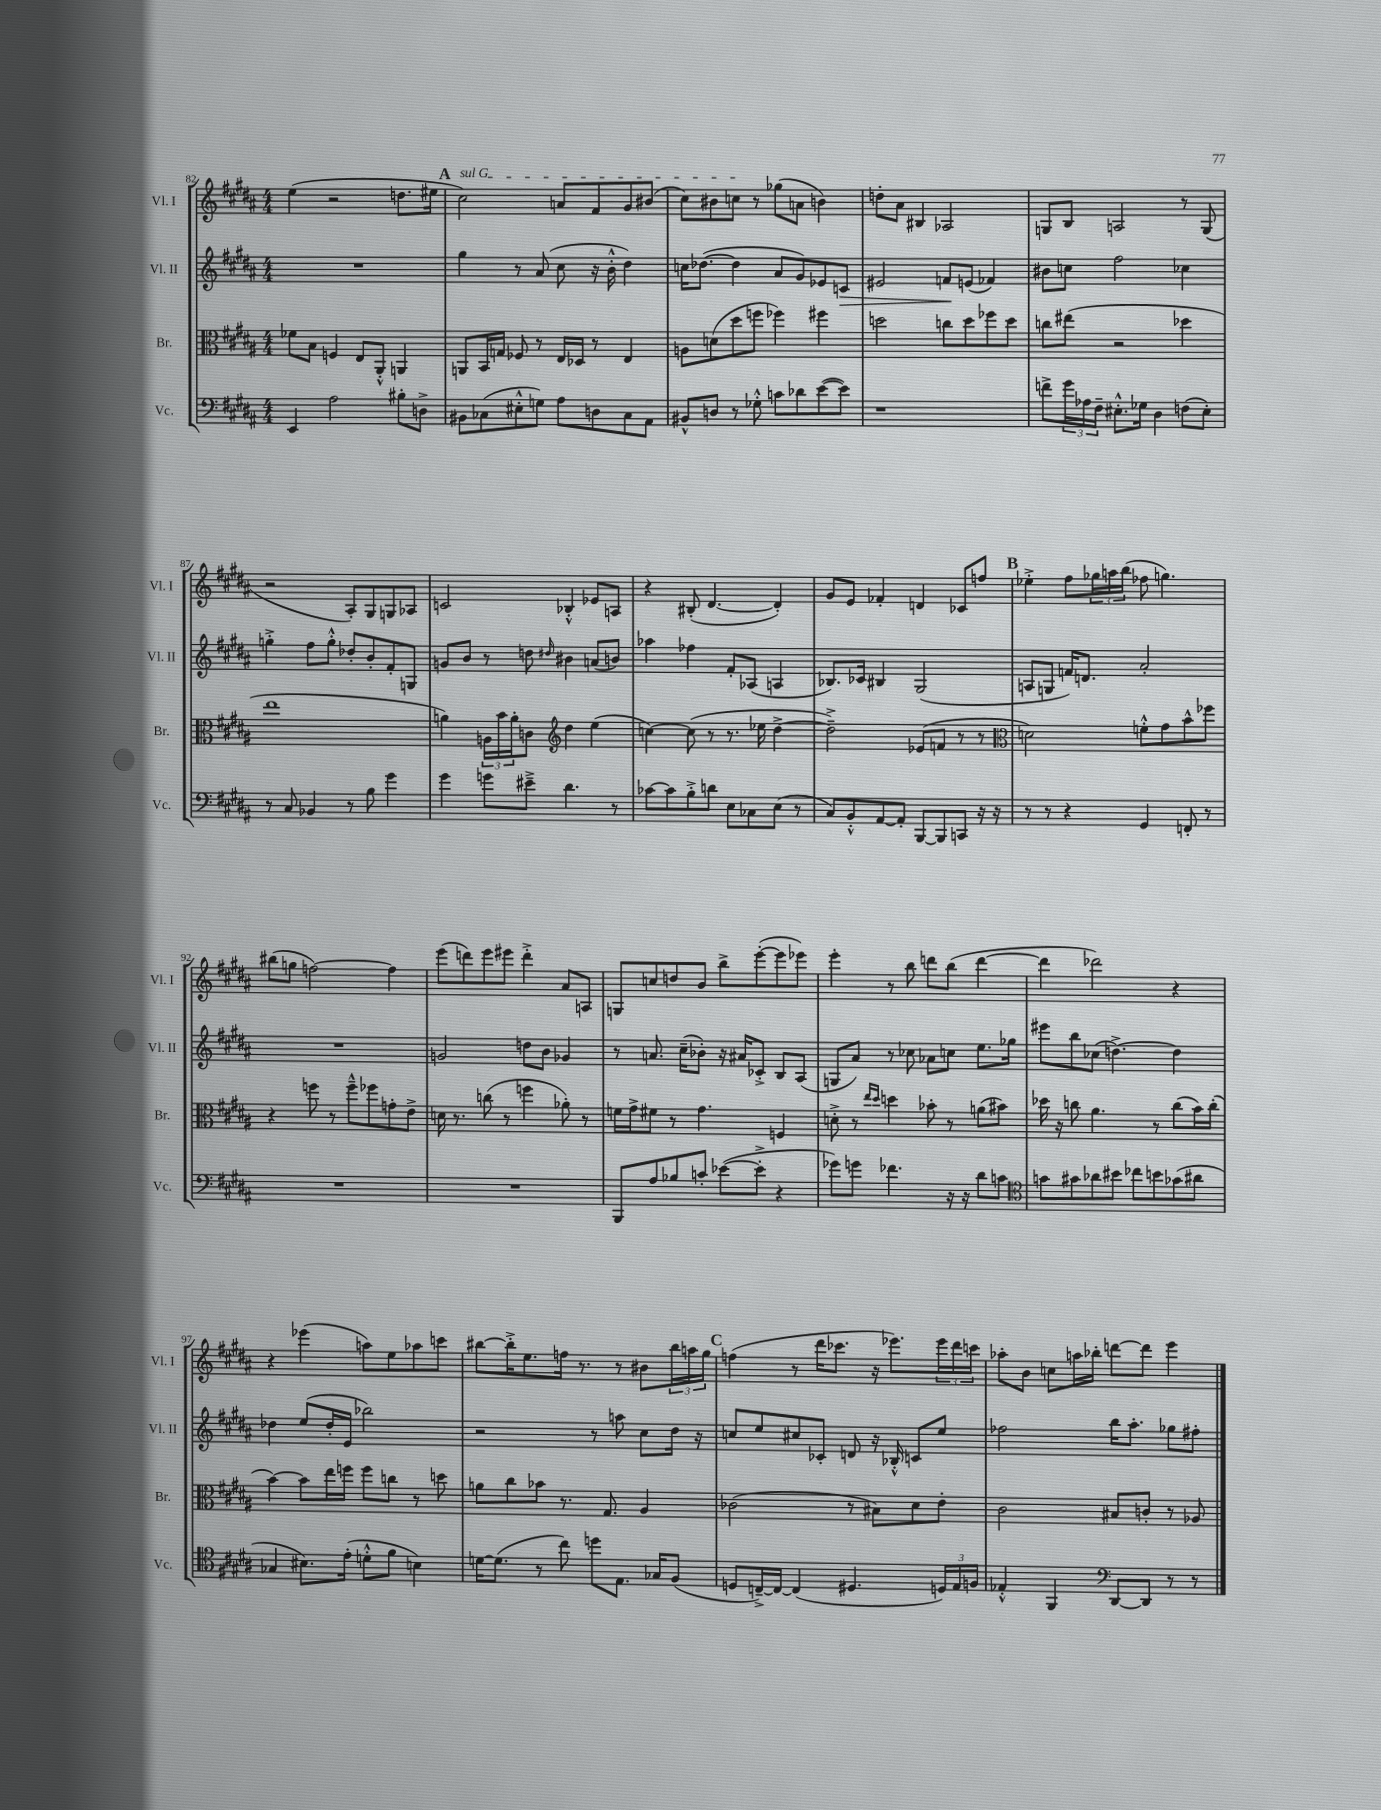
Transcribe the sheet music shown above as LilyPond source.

<<
\new StaffGroup <<
\new Staff = "s0" \with { instrumentName = "Vl. I" shortInstrumentName = "Vl. I" } {
    \clef treble \key b \major \numericTimeSignature \time 4/4
    e''4( r2 d''8. eis''16 |
    \mark \markup { \bold "A" } \once \override TextSpanner.bound-details.left.text = \markup { \italic "sul G" } cis''2\startTextSpan) a'8 fis'8 gis'8 bis'8( |
    cis''8) bis'8 c''8\stopTextSpan r8 ges''8( a'8 b'4) |
    d''8-. ais'8 bis4 aes2 |
    g8 b8 a2 r8 g8( |
    r2 ais8-.) gis8 g8 aes8 |
    c'2 bes4-.-^ ees'8 a8 |
    r4 bis8-.( dis'4.~ dis'4-.) |
    gis'8 e'8 fes'4-. d'4 ces'8 f''8 |
    \mark \markup { \bold "B" } ees''4-.-> fis''8 \tuplet 3/2 { ges''16 a''16 b''16( } fes''8 g''4.) |
    bis''8( g''8 f''2~) f''4 |
    e'''8( d'''8) e'''8 eis'''8 d'''4-.-> ais'8 a8 |
    g8 c''8 d''8 b'8 b''8-> e'''8~-.( e'''8 ees'''8) |
    e'''4-. r8 b''8 d'''8 b''8( d'''4~ |
    d'''4 des'''2) r4 |
    r4 ees'''4( a''8) e''8 aes''8 c'''8 |
    bis''8~ bis''16-.-> e''8. f''16 r8. r8 bis'8 \tuplet 3/2 { bis''16 a''16 gis''16 } |
    \mark \markup { \bold "C" } f''4( r8 dis'''16 ces'''8. r16 ees'''8.) \tuplet 3/2 { ees'''16 dis'''16 c'''16 } |
    aes''8-. b'8 c''8 a''16 bes''16-. d'''8~ d'''8 e'''4 \bar "|." |
}
\new Staff = "s1" \with { instrumentName = "Vl. II" shortInstrumentName = "Vl. II" } {
    \clef treble \key b \major \numericTimeSignature \time 4/4
    R1 |
    \mark \markup { \bold "A" } gis''4 r8 ais'8( cis''8 r16 b'16-.-^ dis''4) |
    c''16 des''8.~( des''4 ais'8 gis'8) ees'8 c'8\> |
    eis'2 f'8\! e'8( fes'4) |
    bis'8 c''8 fis''2 ces''4 |
    g''4-.-> fis''8 g''8-.-^ des''8-. b'8-. fis'8-. g8 |
    g'8 b'8 r8 d''8 \grace { dis''16 } bis'4 a'8( b'8) |
    aes''4 fes''4 fis'8-. aes8( a4 |
    bes8.) ces'16 bis4 gis2( |
    \mark \markup { \bold "B" } a8 g8 f'16) d'8. ais'2-. |
    R1 |
    g'2 d''8 b'8 ges'4 |
    r8 a'8. cis''16--( bes'8-.) r16 ais'16 ces'8-.-> b8 ais8( |
    g8 ais'8) r8 ces''8 aes'8 c''8 e''8. ges''16 |
    eis'''8 b''8 ces''8( d''4.~->) d''4 |
    des''4 e''8( des''16-. e'16 bes''2) |
    r2 r8 a''8 cis''8 dis''16 r16 |
    \mark \markup { \bold "C" } c''8 e''8 cis''8 ces'8-. d'8 r16 bes16-.-^ c'8 e''8 |
    fes''2 b''16 ais''8.-. ges''8 fis''8-. \bar "|." |
}
\new Staff = "s2" \with { instrumentName = "Br." shortInstrumentName = "Br." } {
    \clef alto \key b \major \numericTimeSignature \time 4/4
    fes'8 b8 f4 e8 ais,8-.-^ a,4 |
    \mark \markup { \bold "A" } a,8 b,16 g16 fes8 r8 e16 des16 r8 e4 |
    a8 d'8( dis''8 f''8 fes''4) fis''4 |
    d''2 c''8 d''8 fes''8 d''8 |
    c''8 eis''8( r2 des''4 |
    e''1 |
    a'4) \tuplet 3/2 { a16 b'16 a'16-. } c'8 \clef treble dis''4 e''4( |
    c''4~) c''8( r8 r8. ees''16 dis''4~-> |
    dis''2--->) ees'8( f'8 r8 r8 |
    \mark \markup { \bold "B" } \clef alto d'2) f'8-.-^ gis'8 b'8-^ fes''8 |
    r4 f''8 r8 f''8---^ fes''8 g'8-. e'8-> |
    d'16 r8. c''8( r8 f''4 aes'8-.) r8 |
    f'16 gis'16-> fis'8 r8 gis'4. f4 |
    d'8-.-> r8 \grace { e''16 dis''16 } d''4 bes'8-. r8 a'8( bis'8) |
    des''16 r16 c''8 ais'4. r8 c''8( b'16) c''16-.( |
    b'4~) b'8 e''16 f''16 f''8 c''8 r8 d''8 |
    a'8 cis''8 bes'8 r8. gis8. ais4 |
    \mark \markup { \bold "C" } ces'2( r8 bis8) dis'8 e'8-. |
    cis'2 bis8 c'8-. r8 aes8 \bar "|." |
}
\new Staff = "s3" \with { instrumentName = "Vc." shortInstrumentName = "Vc." } {
    \clef bass \key b \major \numericTimeSignature \time 4/4
    e,4 ais2 bis8-. d8-> |
    \mark \markup { \bold "A" } bis,8 ces8( eis8-.-^ g8) ais8 d8 ces8 ais,8 |
    bis,8-^ d8 r8 ges8-.-^ c'8 des'8 e'8~( e'8) |
    r1 |
    f'8-> \tuplet 3/2 { gis'16 aes16 fis16-- } eis8.-.-^ ges16 dis4 f8( eis8-.) |
    r8 cis8 bes,4 r8 b8 gis'4 |
    gis'4 g'8 eis'8---> dis'4. r8 |
    ces'8~ ces'8 b8-.-> d'8 e8 ces8 e8( r8 |
    cis8) b,8-.-^ ais,8~ ais,8-. b,,8~ b,,8 c,8 r16 r16 |
    \mark \markup { \bold "B" } r8 r8 r4 gis,4 f,8-. r8 |
    R1 |
    R1 |
    b,,8 ais8 bes8 c'8-. ees'8~( ees'8-.-> r4 |
    ges'8) g'8 fes'4. r16 r16 dis'8 c'8 |
    \clef tenor g'8 gis'8 aes'8 bis'8 ces''8 b'8 ges'8( ais'8 |
    ges4 bis8.) e'16-.( d'8-.-^ fis'8 b4) |
    d'16~ d'8.( r8 cis''8) d''8 e8. ges16 fis8( |
    \mark \markup { \bold "C" } d8 c16~--->) c16~ c4( dis4. \tuplet 3/2 { d16) e16 f16 } |
    ees4-.-^ fis,4 \clef bass dis,8~ dis,8 r8 r8 \bar "|." |
}
>>
>>
\layout { \context { \Score currentBarNumber = #82 } }
